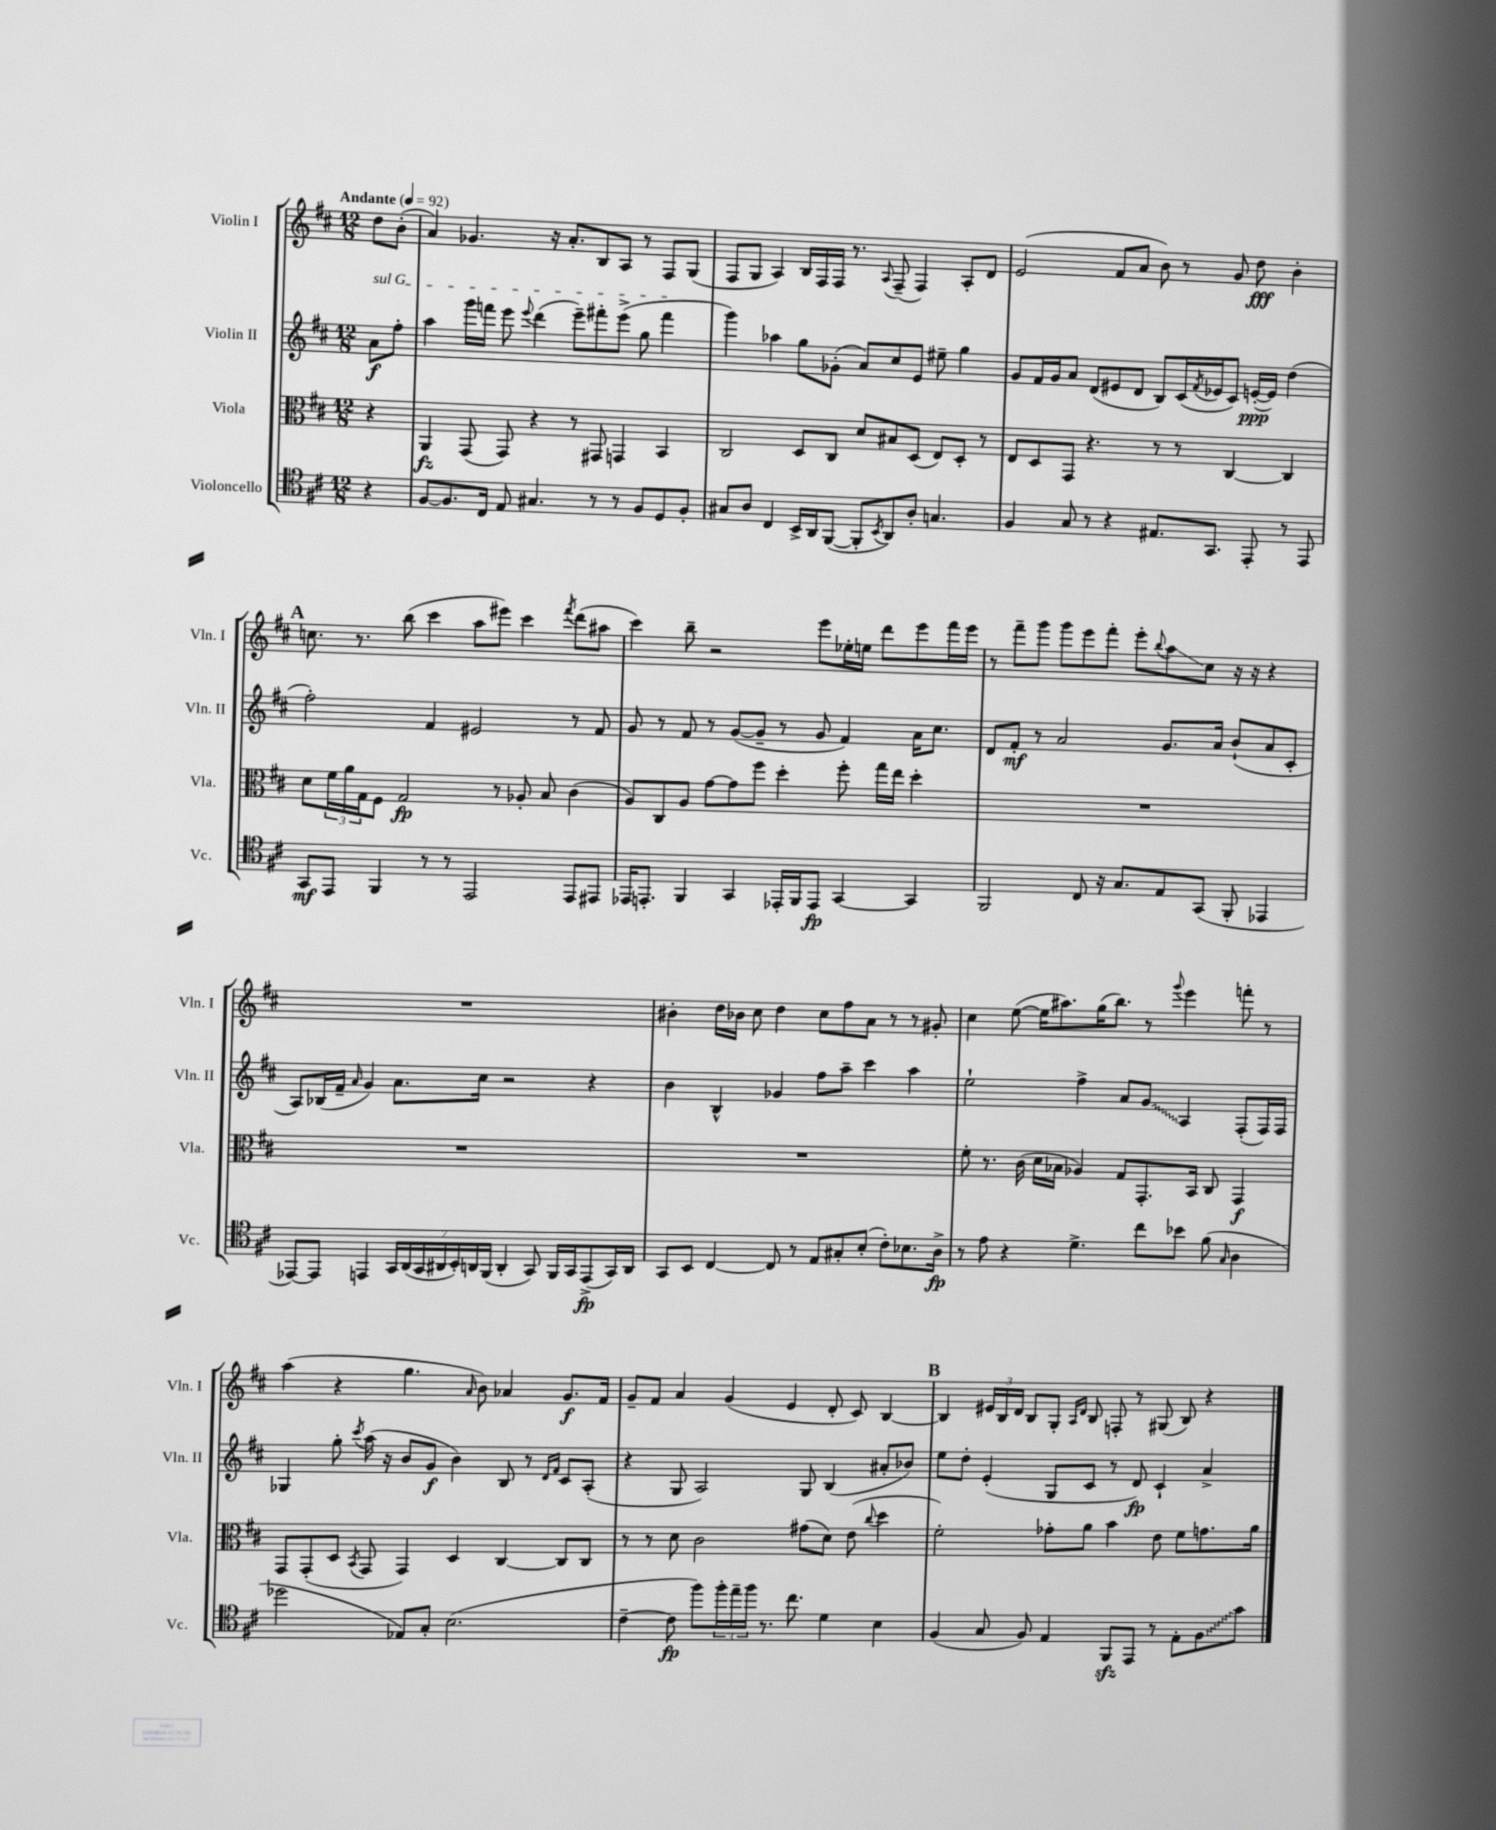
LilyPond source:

<<
\new StaffGroup <<
\new Staff = "s0" \with { instrumentName = "Violin I" shortInstrumentName = "Vln. I" } {
    \clef treble \key d \major \numericTimeSignature \time 12/8 \partial 4 \tempo "Andante" 4 = 92
    d''8 b'8-.( |
    a'4) ges'4. r16 a'8.-. b8 a8 r8 fis8 g8( |
    fis8 g8 a4) b16 fis16 fis16 r8. \appoggiatura { a8 } fis8--( fis4) a8-. d'8 |
    e'2( fis'8 a'8 b'8) r8 g'8 d''8\fff b'4-. |
    \mark \markup { \bold "A" } c''8. r8. b''8( cis'''4 a''8 eis'''8) cis'''4 \acciaccatura { fis'''8 } d'''8( ais''8 |
    cis'''4) b''8-- r2 e'''8 ees''16-. e''16 d'''8 e'''8 fis'''16 e'''16 |
    r8 fis'''8-- g'''8 g'''8 e'''8 fis'''8-. e'''8-. \appoggiatura { b''8 } a''8\glissando cis''8 r16 r16 r4 |
    R1. |
    bis'4-. d''16 bes'16 cis''8 d''4 cis''8 fis''8 a'8 r8 r8 gis'8-. |
    cis''4 e''8~( e''16 ais''8.) g''16( b''8.) r8 \appoggiatura { g'''8 } e'''4 f'''8-. r8 |
    a''4( r4 g''4. \grace { a'16 } b'8) aes'4 g'8.\f fis'16 |
    g'8-- fis'8 a'4 g'4( e'4 d'8-. cis'8) b4~ |
    \mark \markup { \bold "B" } b4 \tuplet 3/2 { eis'16 b16 d'16 } b8 g8-. \grace { a16 d'16 } b8 f8-. r8 gis8( b8) r4 \bar "|." |
}
\new Staff = "s1" \with { instrumentName = "Violin II" shortInstrumentName = "Vln. II" } {
    \clef treble \key d \major \numericTimeSignature \time 12/8 \partial 4
    \once \override TextSpanner.bound-details.left.text = \markup { \italic "sul G" } a'8\f\startTextSpan fis''8-. |
    a''4 g'''16 f'''16 e'''8 \appoggiatura { e'''8 } d'''4( e'''8--) fis'''8-. e'''8->( g''8 fis'''4\stopTextSpan |
    g'''4) aes''4 g''8 ges'8-.( a'8) cis''8 e'8 eis''8-- g''4 |
    g'8 fis'16 g'16 a'8 d'8( eis'8 d'8 b8) cis'16( \acciaccatura { fis'8 } ees'16 cis'8) e'16~-.\ppp( e'16) d''4( |
    \mark \markup { \bold "A" } fis''2-.) fis'4 eis'2 r8 fis'8 |
    g'8 r8 fis'8 r8 g'8~( g'8-- r8 g'8 fis'4) a'16 cis''8. |
    d'8 fis'8-.\mf r8 a'2 g'8. a'16 b'8-!( a'8 cis'8-. |
    a8) bes16( fis'16-- \grace { a'16 } g'4) a'8. cis''16 r2 r4 |
    b'4 b4-^ ges'4 fis''8 a''8-- cis'''4 a''4 |
    e''2-! fis''4-> a'8 \once \override Glissando.style = #'zigzag g'8\glissando a4 fis8-.( fis16) fis16 |
    ges4 g''8-. \acciaccatura { cis'''8 } a''16( r16 b'8 g'8\f b'4) b8 r8 \grace { d'16 fis'16 } cis'8 a8-.( |
    r4 g8 a2) g8 b4( ais'8-. bes'8) |
    \mark \markup { \bold "B" } e''8 d''8-. e'4-.( g8 cis'8 r8 d'8\fp) cis'4-! a'4-> \bar "|." |
}
\new Staff = "s2" \with { instrumentName = "Viola" shortInstrumentName = "Vla." } {
    \clef alto \key d \major \numericTimeSignature \time 12/8 \partial 4
    r4 |
    a,4\fz g,8( g,8) r4 r8 gis,8 g,4 b,4 |
    cis2 d8 cis8 d'8 bis8 d8( e8) d8-. r8 |
    e8 d8 g,8 r4. r8 r8 cis4~ cis4 |
    \mark \markup { \bold "A" } d'8 \tuplet 3/2 { fis'16 a'16 g16 } fis8 g2\fp r8 aes8-. b8 cis'4( |
    a8) cis8 a8 g'8~ g'8 fis''8 d''4-. fis''8-. g''16 e''16 d''4-. |
    R1. |
    R1. |
    R1. |
    fis'8-. r8. cis'16( d'16 bes16 aes4) g8 g,8.-. b,16 cis8 g,4\f |
    g,8 g,8-.( d8 \acciaccatura { b,8 } g,8 g,4) d4 cis4~ cis8 cis8 |
    r8 r8 d'8 cis'2 gis'8( d'8) e'8( \appoggiatura { cis''8 } d''4 |
    \mark \markup { \bold "B" } fis'2-.) ges'8-. a'8 b'4 e'8 fis'8 g'8. a'16 \bar "|." |
}
\new Staff = "s3" \with { instrumentName = "Violoncello" shortInstrumentName = "Vc." } {
    \clef tenor \key d \major \numericTimeSignature \time 12/8 \partial 4
    r4 |
    fis8~ fis8. cis16 e8 gis4. r8 r8 fis8 d8 fis8-. |
    gis8 a8 cis4 b,16-> a,16 fis,8~( fis,8-. \acciaccatura { b,8 } a,8) a8-. g4. |
    fis4 g8 r8 r4 eis8. g,8. e,8-. r8 e,8 |
    \mark \markup { \bold "A" } g,8\mf e,8 fis,4 r8 r8 e,2 e,8 eis,8 |
    ees,16 e,8.-. fis,4 g,4 ees,16-. fis,16 ees,8\fp g,4~ g,4 |
    fis,2 cis8 r16 g8. e8 g,8( fis,8-. ees,4 |
    ees,8~) ees,8 e,4 \tuplet 7/4 { g,16 a,16( g,16 ais,16 b,16-.) a,16 fis,16( } a,4-. g,8) fis,16 g,16 e,8->\fp( g,16) a,16 |
    g,8 b,8 cis4~ cis8 r8 e8 gis8-. b8-.( cis'8-.) bes8. a16->\fp |
    r8 e'8 r4 d'4.-> cis''8 bes'8 fis'8( \grace { g16 } a4 |
    des''2 ees8) g8-. b2.( |
    cis'4~-- cis'8\fp fis''8) \tuplet 3/2 { fis''16-. e''16-- fis''16 } r8. cis''8. d'4 b4 |
    \mark \markup { \bold "B" } fis4( g8 fis8) e4 fis,8\sfz e,8 r8 e8-. \once \override Glissando.style = #'zigzag fis8\glissando g'8 \bar "|." |
}
>>
>>
\layout { \context { \Score \remove "Bar_number_engraver" } }
